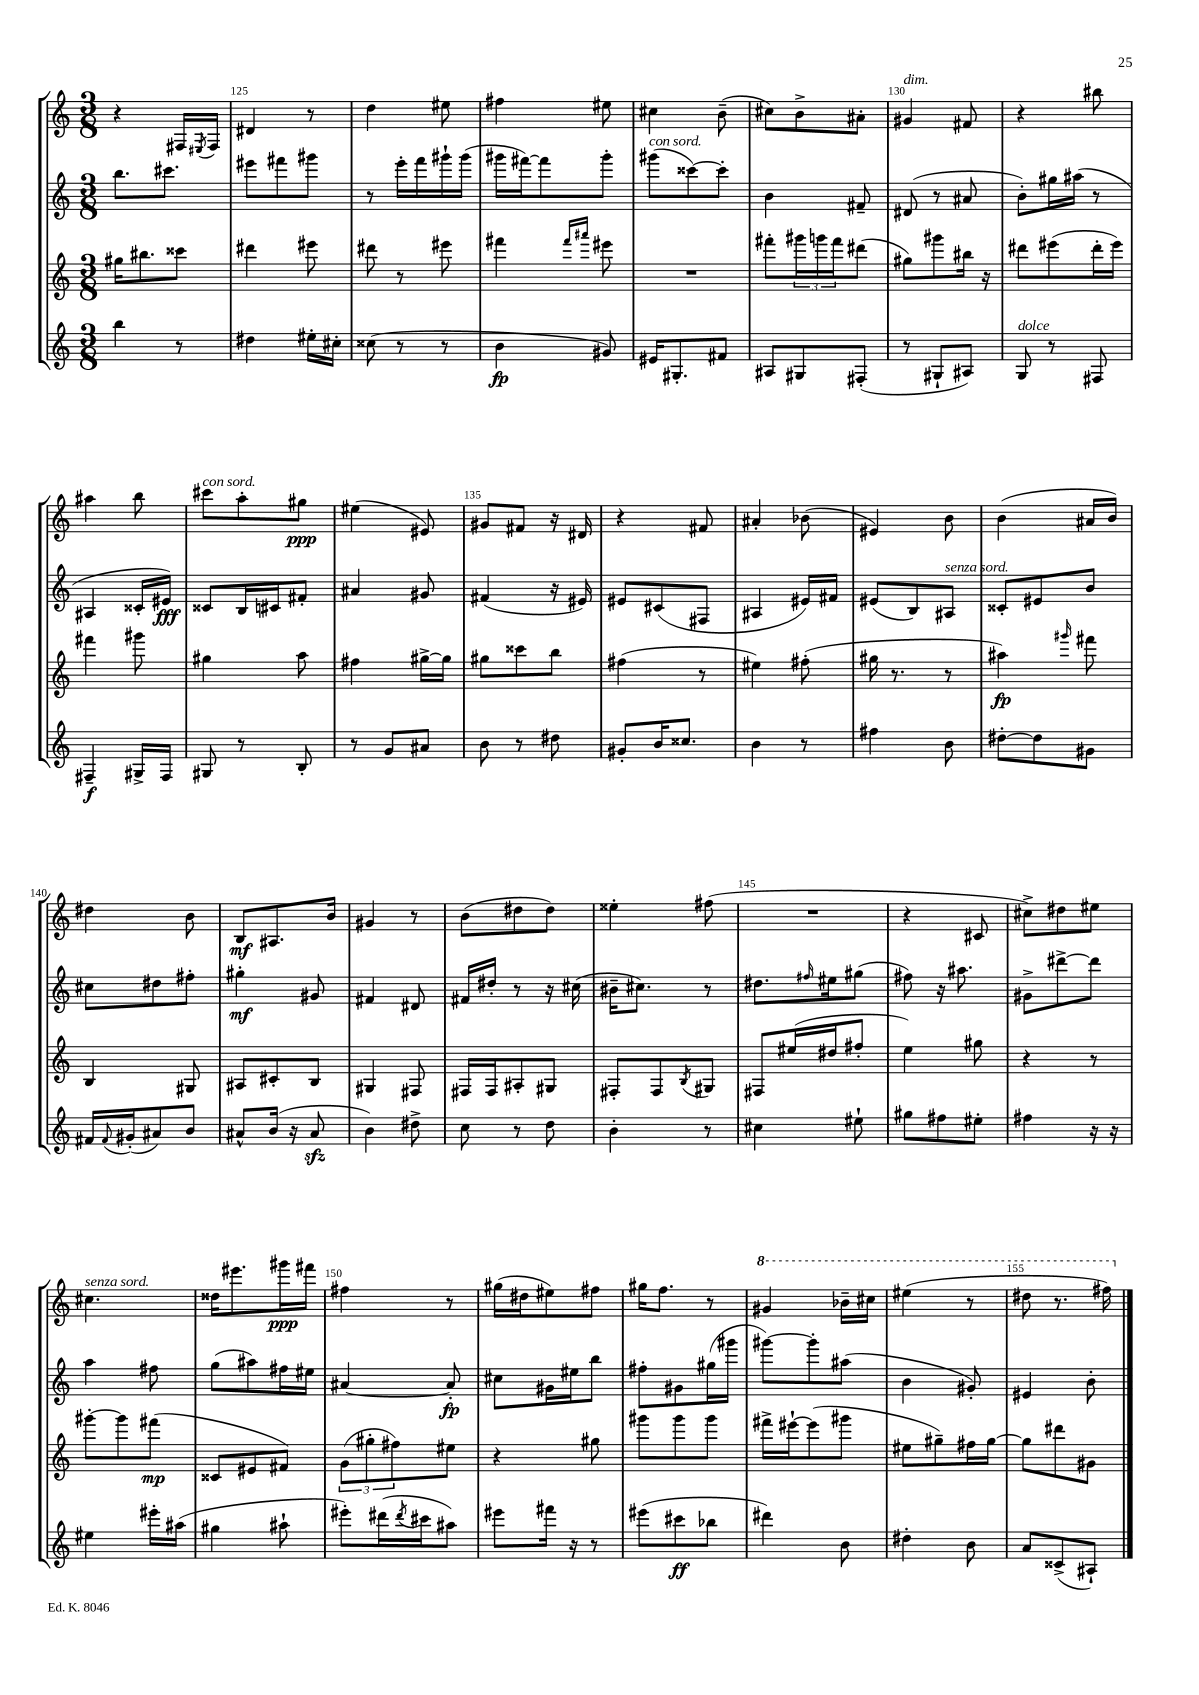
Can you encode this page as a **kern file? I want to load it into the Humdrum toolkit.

**kern	**kern	**kern	**kern
*staff4	*staff3	*staff2	*staff1
*clefG2	*clefG2	*clefG2	*clefG2
*k[]	*k[]	*k[]	*k[]
*M3/8	*M3/8	*M3/8	*M3/8
4bb	16gg#	8.bb	4r
.	8.bb#	.	.
.	.	8.ccc#	.
8r	8ccc##	.	16F#
.	.	.	8qE#
.	.	.	16F#
=	=	=	=
4dd#	4ddd#	8eee#	4d#
.	.	8fff#	.
16ee#'	8eee#	8ggg#	8r
16cc#'	.	.	.
=	=	=	=
(8cc##	8ddd#	8r	4dd
8r	8r	16eee'	.
.	.	16fff	.
8r	8eee#	16ggg#`	8ee#
.	.	(16ggg#	.
=	=	=	=
4b	4fff#	16ggg#	4ff#
.	.	[16fff#)	.
.	.	8fff#]	.
.	16qqfff#	.	.
.	16qqaaa#	.	.
8g#)	8eee#	8ggg#'	8ee#
=	=	=	=
16e#	4.r	(8ggg#	4cc#
8.G#'	.	.	.
.	.	[8ccc##)	.
8f#	.	8ccc##']	(8b~
=	=	=	=
8A#	8fff#'	4b	8cc#)
8G#	24ggg#	.	8b^
.	24ggg	.	.
.	24fff#	.	.
(8F#'	(8ddd#	8f#~	8a#'
=	=	=	=
8r	8gg#)	(8d#	4g#
8G#`	8ggg#	8r	.
8A#)	16bb#	8a#	8f#
.	16r	.	.
=	=	=	=
8G	8ddd#	8b')	4r
8r	(8eee#	16gg#	.
.	.	(16aa#	.
8F#	16ddd#'	8r	8bb#
.	16eee#)	.	.
=	=	=	=
4F#~	4fff#	4A#	4aa#
16G#^	8ggg#	16c##'	8bb
16F#	.	16e#)	.
=	=	=	=
8G#	4gg#	8c##	8ccc#
8r	.	16B	8aa'
.	.	16c#	.
8B'	8aa	8f#'	8gg#
=	=	=	=
8r	4ff#	4a#	(4ee#
8g	.	.	.
8a#	[16gg#^	8g#	8e#)
.	16gg#]	.	.
=	=	=	=
8b	8gg#	(4f#	8g#
8r	8ccc##	.	8f#
8dd#	8bb	16r	16r
.	.	16e#)	16d#
=	=	=	=
8g#'	(4ff#	8e#	4r
16b	.	(8c#	.
8.cc##	.	.	.
.	8r	8F#	8f#
=	=	=	=
4b	4ee#)	4A#	4a#'
8r	(8ff#'	16e#)	(8b-
.	.	16f#	.
=	=	=	=
4ff#	16gg#	(8e#	4e#)
.	8.r	.	.
.	.	8B)	.
8b	8r	8A#	8b
=	=	=	=
[8dd#'	4aa#)	8c##'	(4b
8dd#]	.	8e#	.
.	16qqggg#	.	.
8g#	8fff#	8b	16a#
.	.	.	16b)
=	=	=	=
16f#	4B	8cc#	4dd#
8qqf#	.	.	.
(16g#'	.	.	.
8a#)	.	8dd#	.
8b	8G#	8ff#'	8b
=	=	=	=
8a#^^	8A#	4gg#'	8B
(16b	8c#'	.	8.A#
16r	.	.	.
8a#	8B	8g#	.
.	.	.	16b
=	=	=	=
4b)	4G#	4f#	4g#
8dd#^	8F#	8d#	8r
=	=	=	=
8cc	16F#	16f#	(8b
.	16F#	16dd#'	.
8r	8A#'	8r	8dd#
8dd	8G#	16r	8dd#)
.	.	(16cc#	.
=	=	=	=
4b'	8F#'	16b#~	4ee##'
.	.	8.cc#)	.
.	8F#	.	.
.	8qB	.	.
8r	8G#	8r	(8ff#
=	=	=	=
4cc#	8F#	8.dd#	4.r
.	(16ee#	.	.
.	.	16qqff#	.
.	16dd#	16ee#	.
8ee#`	8ff#'	(8gg#	.
=	=	=	=
8gg#	4ee)	8ff#)	4r
8ff#	.	16r	.
.	.	8.aa#	.
8ee#'	8gg#	.	8c#
=	=	=	=
4ff#	4r	8g#^	8cc#^)
.	.	[8ddd#^	8dd#
16r	8r	8ddd#]	8ee#
16r	.	.	.
=	=	=	=
4ee#	[8ggg#'	4aa	4.cc#
.	8ggg#]	.	.
16eee#'	(8fff#	8ff#	.
(16aa#	.	.	.
=	=	=	=
4gg#	8c##	(8gg	16dd##
.	.	.	8.eee#
.	8e#	8aa#)	.
8aa#`	8f#)	16ff#	16ggg#
.	.	16ee#	16fff#
=	=	=	=
8eee#')	(12g	[4a#	4ff#
.	12gg#'	.	.
(16ddd#	.	.	.
.	12ff#)	.	.
8qddd#	.	.	.
16ccc#	.	.	.
8aa#)	8ee#	8a#']	8r
=	=	=	=
8eee#	4r	8cc#	(16gg#
.	.	.	16dd#
16fff#	.	16g#	8ee#)
16r	.	16ee#	.
8r	8gg#	8bb	8ff#
=	=	=	=
(8eee#	8ggg#	8ff#'	16gg#
.	.	.	8.ff
8ccc#	8ggg#	8g#	.
8bb-	8ggg#	(16gg#	8r
.	.	16ggg#	.
=	=	=	=
4ddd#)	16fff#^	[8ggg#)	4gg#
.	[16eee#`	.	.
.	(8eee#]	8ggg#']	.
8b	8ggg#	(8aa#	16bb-~
.	.	.	16ccc#
=	=	=	=
4dd#'	8ee#	4b	(4eee#
.	8gg#~)	.	.
8b	16ff#	8g#')	8r
.	[16gg#	.	.
=	=	=	=
8a	8gg#]	4e#	8ddd#
(8c##^	8ddd#	.	8.r
8A#`)	8g#	8b'	.
.	.	.	16fff#)
==	==	==	==
*-	*-	*-	*-
